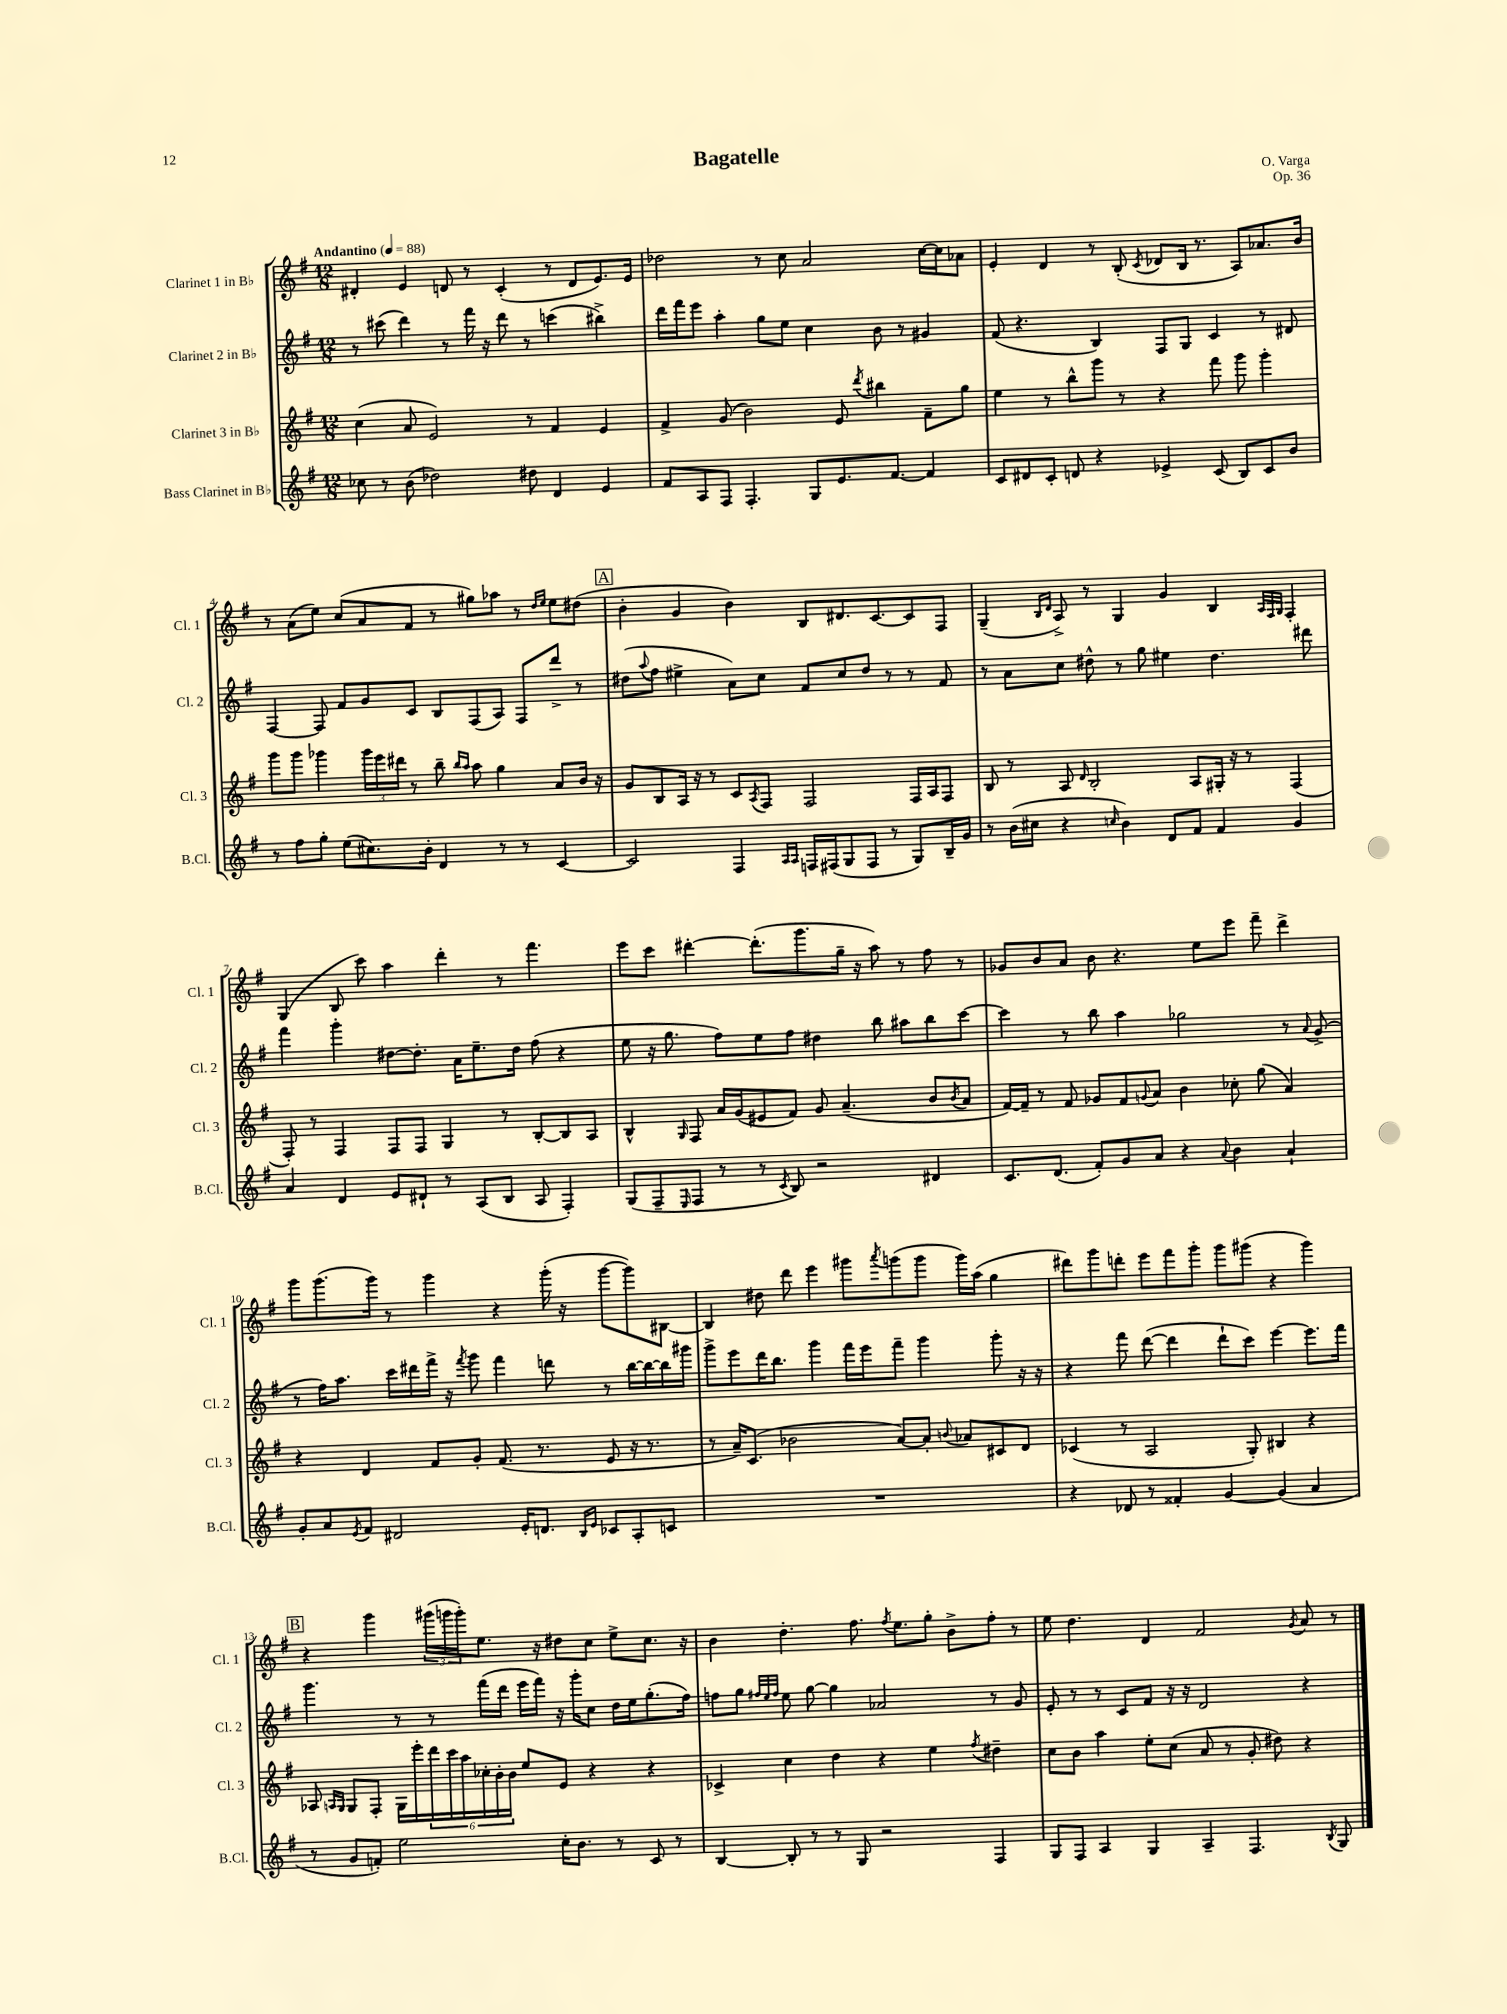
\header { title = "Bagatelle" composer = "O. Varga" opus = "Op. 36" }
<<
\new StaffGroup <<
\new Staff = "s0" \with { instrumentName = "Clarinet 1 in Bb" shortInstrumentName = "Cl. 1" } {
    \clef treble \key g \major \numericTimeSignature \time 12/8 \tempo "Andantino" 4 = 88
    dis'4-. e'4 d'8 r8 c'4-.( r8 d'8 e'8.) e'16 |
    des''2 r8 c''8 a'2 c''16~ c''16 aes'8 |
    e'4-. d'4 r8 b8-.( \acciaccatura { c'8 } des'8 b16 r8. a8) aes'8. b'16 |
    r8 a'8( e''8) c''8( a'8 fis'8 r8 gis''8) aes''8 r8 \grace { d''16 e''16 } e''8 dis''8( |
    \mark \markup { \box "A" } b'4-. g'4 b'4) b8 dis'8. c'8.~ c'8 fis8 |
    g4--( \grace { b16 d'16 } a8->) r8 g4 g'4 b4 \grace { a32 fis32 g32 } fis4-. |
    g4( b8 c'''8) a''4 d'''4-. r8 fis'''4. |
    e'''8 c'''8 dis'''4~-. dis'''8.-.( g'''8. g''16-- r16 a''8) r8 fis''8 r8 |
    ges'8 b'8 a'8 b'8 r4. e''8 e'''8 fis'''8-- d'''4-> |
    g'''8 g'''8.( g'''16) r8 g'''4 r4 g'''16-.( r16 g'''8~ g'''8) bis8~ |
    bis4 dis''8 d'''8 e'''4 gis'''8 \acciaccatura { a'''8 } g'''8( g'''8 g'''16) a''16( g''4 |
    dis'''8) g'''8 d'''8-. e'''8 fis'''8 g'''8-. g'''8 gis'''8( r4 gis'''4) |
    \mark \markup { \box "B" } r4 g'''4 \tuplet 3/2 { gis'''16( g'''16 g'''16-.) } e''8. r16 dis''8 c''8 e''8-> c''8. r16 |
    b'4 d''4.-. fis''8. \acciaccatura { fis''8 } e''8. g''8-. b'8-> fis''8-. r8 |
    e''8 d''4. d'4 fis'2 \acciaccatura { g'8 } a'8 r8 \bar "|." |
}
\new Staff = "s1" \with { instrumentName = "Clarinet 2 in Bb" shortInstrumentName = "Cl. 2" } {
    \clef treble \key g \major \numericTimeSignature \time 12/8
    r8 cis'''8( d'''4) r8 fis'''16 r16 d'''8 r8 c'''4( bis''4->) |
    d'''16 fis'''16 e'''8 a''4-. g''8 e''8 c''4 b'8 r8 gis'4 |
    fis'8( r4. b4) fis8 g8 c'4 r8 dis'8 |
    fis4~ fis8 fis'8 g'8 c'8 b8 fis8( a8) fis8 d'''8-> r8 |
    \mark \markup { \box "A" } dis''8( \appoggiatura { a''8 } fis''8 eis''4-> a'8) c''8 fis'8 c''8 dis''8 r8 r8 fis'8 |
    r8 a'8 c''8 dis''8-^ r8 g''8 eis''4 dis''4. dis'''8 |
    fis'''4 g'''4-. dis''8~ dis''8.-. a'16 e''8.-- dis''16 fis''8( r4 |
    e''8 r16 g''8. fis''8) e''8 fis''8 dis''4 b''8 ais''8 b''8 c'''8~ |
    c'''4 r8 b''8 a''4 ges''2 r8 \appoggiatura { a'8 } g'8->( |
    r8 fis''16) a''8. c'''16 dis'''16 fis'''16-> r16 \acciaccatura { fis'''8 } g'''8 fis'''4 d'''8 r8 b''16~ b''16~ b''16 gis'''16 |
    g'''8-> e'''8 d'''16 b''8. g'''4 fis'''16 e'''16 fis'''8-- g'''4 g'''8-. r16 r16 |
    r4 fis'''8 d'''8~( d'''4 d'''8-! c'''8) e'''4~ e'''8. fis'''16 |
    \mark \markup { \box "B" } g'''4. r8 r8 fis'''16( d'''16 e'''16 fis'''16) r16 g'''16-. c''8 d''16 e''16 g''8.-.( fis''16) |
    f''8 g''8 \grace { fis''32 e''32 fis''32 } e''8 g''8~ g''4 aes'2 r8 g'8 |
    e'8-. r8 r8 c'8 fis'8 r16 r16 d'2 r4 \bar "|." |
}
\new Staff = "s2" \with { instrumentName = "Clarinet 3 in Bb" shortInstrumentName = "Cl. 3" } {
    \clef treble \key g \major \numericTimeSignature \time 12/8
    c''4( a'8 e'2) r8 fis'4 e'4 |
    fis'4-> g'8( b'2) e'8 \acciaccatura { d'''8 } bis''4 fis'8-- g''8 |
    e''4 r8 b''8-^ g'''8 r8 r4 fis'''8 g'''8 g'''4-. |
    g'''8 g'''8 ges'''4 \tuplet 3/2 { ges'''16 e'''16 dis'''16 } r8 b''8-- \grace { b''16 a''16 } a''8 g''4 a'8 b'16 r16 |
    \mark \markup { \box "A" } g'8 b8 a16 r16 r8 c'8 \acciaccatura { a8 } fis8 fis2 fis16 a16 fis8 |
    b8 r8 a8 \grace { d'16 } b2-. a8 gis16-. r16 r8 fis4( |
    fis8-.) r8 fis4 fis8 fis8 g4 r8 b8~-. b8 a8 |
    b4-^ \grace { g16 } fis8 a'16 g'16( eis'8 fis'8) g'8 a'4.--( b'8 \acciaccatura { b'8 } a'8 |
    fis'16~) fis'16-- r8 fis'8 ges'8 fis'8 \appoggiatura { g'8 } a'8 b'4 ces''8-. g''8( a'4) |
    r4 d'4 fis'8 g'8-. fis'8.( r8. e'8 r16 r8. |
    r8 a'16--) c'8.( bes'2 a'8~) a'8-. \appoggiatura { b'8 } aes'8 cis'8 d'8 |
    ces'4( r8 a2 g8-.) bis4 r4 |
    \mark \markup { \box "B" } aes8 \grace { a16 g16 } g8 fis8-. g16 e'''16-. \tuplet 6/4 { d'''16 c'''16 a''16 ces''16-. b'16-. b'16 } e''8 e'8 r4 r4 |
    ces'4-> c''4 d''4 r4 e''4 \acciaccatura { fis''8 } dis''4-- |
    c''8 b'8 a''4 e''8-. c''8( a'8 r8 g'8-. dis''8) r4 \bar "|." |
}
\new Staff = "s3" \with { instrumentName = "Bass Clarinet in Bb" shortInstrumentName = "B.Cl." } {
    \clef treble \key g \major \numericTimeSignature \time 12/8
    ces''8 r8 b'8( des''2) dis''8 d'4 e'4 |
    fis'8 a8 fis8 fis4.-. g8 e'8. fis'8.~ fis'4 |
    c'8 dis'8 c'8-. d'8 r4 ees'4-> c'8( b8) c'8 b'8 |
    r8 fis''8 g''8-. e''8( cis''8.) b'16-. d'4 r8 r8 c'4~ |
    \mark \markup { \box "A" } c'2 fis4 \grace { a16 a16 } f16 fis16( g8 fis8 r8 g8) b16-- g'16 |
    r8 b'16( cis''16 r4 \grace { c''16 } b'4) d'8 fis'8 fis'4 g'4 |
    a'4 d'4 e'8 dis'8-! r8 a8( b8 a8 fis4-.) |
    g8( fis8-- \grace { e16 } fis8 r8 r8 \acciaccatura { c'8 } b8) r2 dis'4 |
    c'8. d'8.( fis'8-.) g'8 a'8 r4 \appoggiatura { a'8 } b'4 a'4-! |
    g'8-. a'8 \acciaccatura { e'8 } fis'8 dis'2 e'16-. d'8. \grace { b16 e'16 } ces'8 a8-. c'8 |
    R1. |
    r4 des'8 r8 fisis'4-. g'4~ g'4( a'4 |
    \mark \markup { \box "B" } r8 g'8 f'8-.) e''2 c''16-. b'8. r8 c'8 r8 |
    b4~ b8-. r8 r8 g8 r2 fis4 |
    g8 fis8 a4 g4 a4-- fis4. \acciaccatura { b8 } g8 \bar "|." |
}
>>
>>
